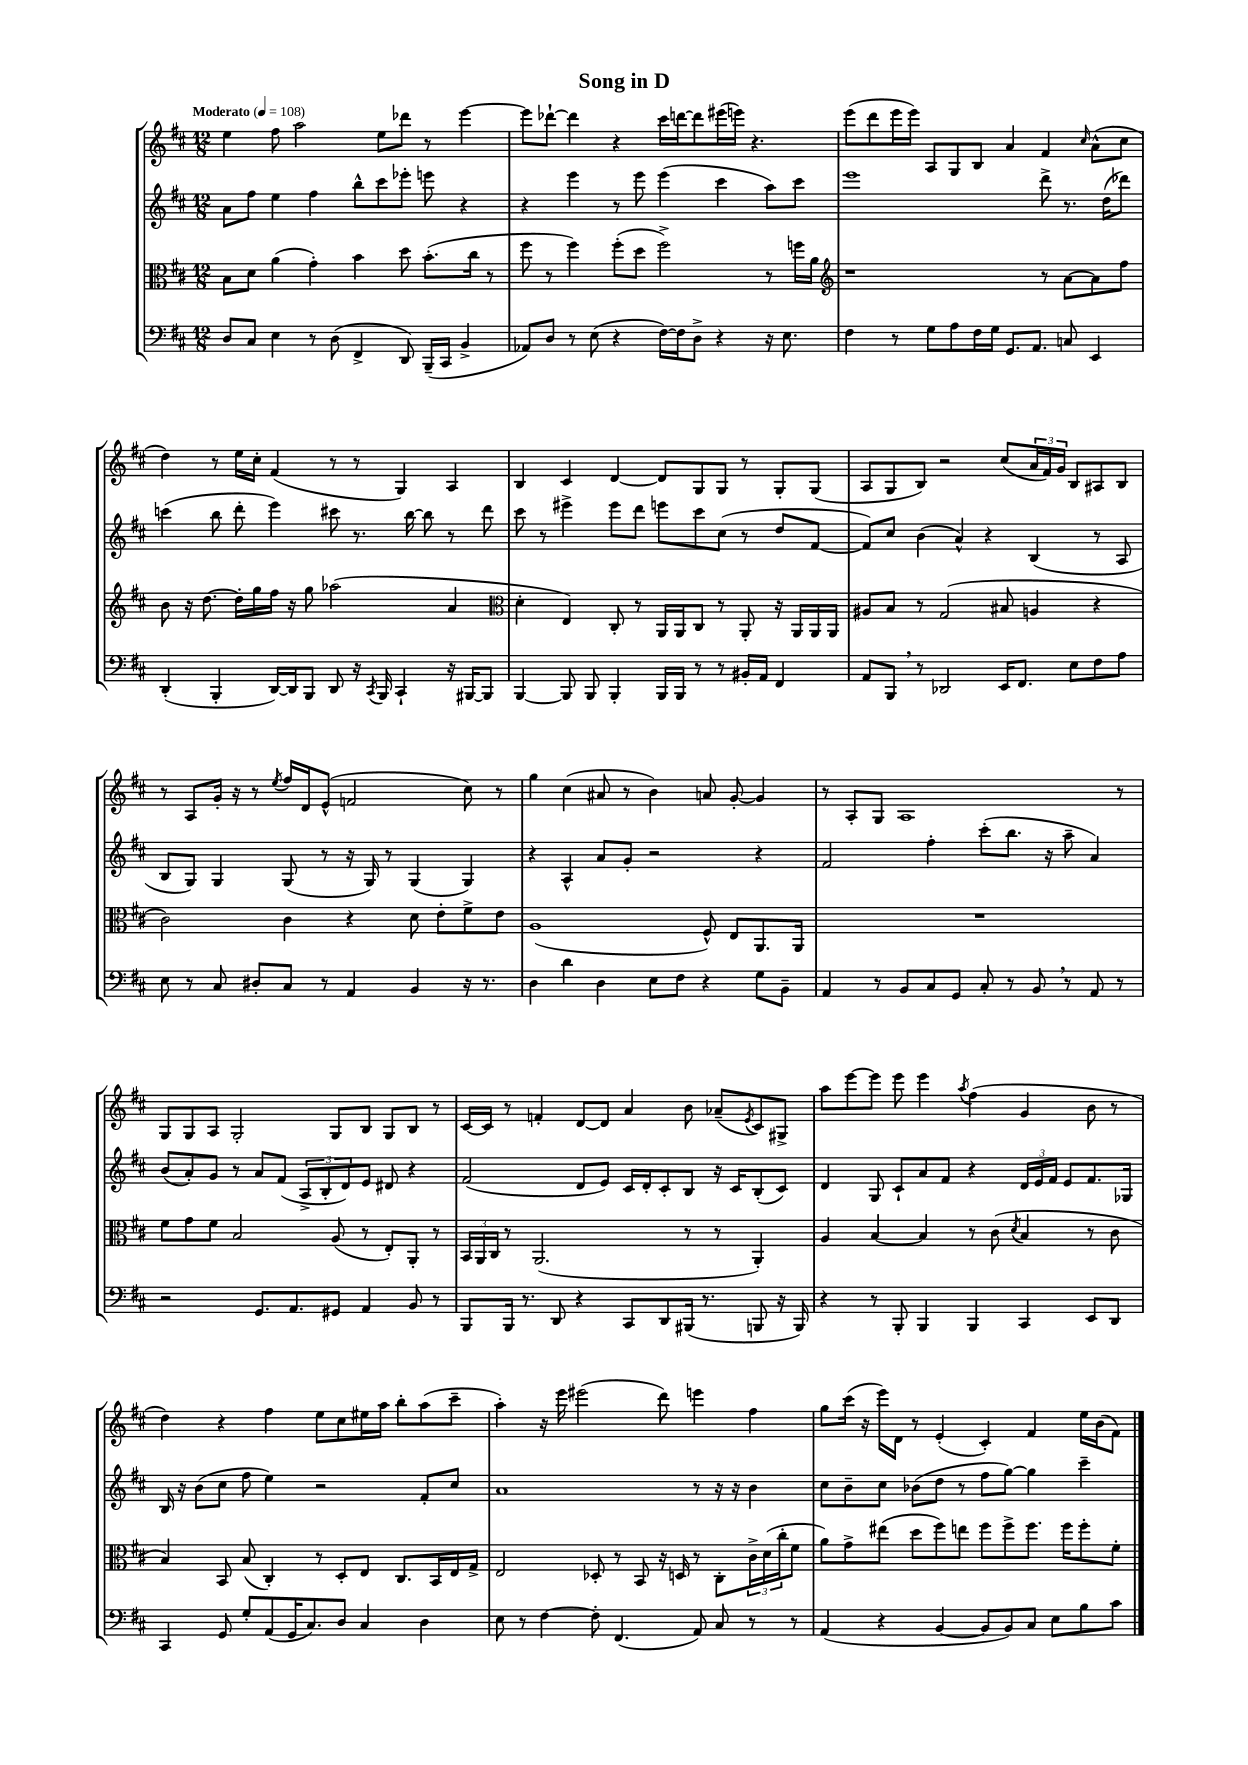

**kern	**kern	**kern	**kern
*staff4	*staff3	*staff2	*staff1
*clefF4	*clefC3	*clefG2	*clefG2
*k[f#c#]	*k[f#c#]	*k[f#c#]	*k[f#c#]
*M12/8	*M12/8	*M12/8	*M12/8
*MM108	*MM108	*MM108	*MM108
8D	8B	8a	4ee
8C#	8d	8ff#	.
4E	(4a	4ee	8ff#
.	.	.	2aa
8r	4g')	4ff#	.
(8D	.	.	.
4FF#^	4b	8bb^^	.
.	.	8ccc#	8ee
8DD)	8dd	8eee-'	8ddd-
(16BBB~	(8.b'	8eee	8r
16CC#	.	.	.
4BB^	.	4r	[4eee
.	16cc#	.	.
.	8r	.	.
=	=	=	=
8AA-)	8ff#	4r	8eee]
8D	8r	.	[8ddd-`
8r	4ff#)	4eee	4ddd-]
(8E	.	.	.
4r	(8ff#'	8r	4r
.	8dd	8eee	.
[16F#)	2ff#^)	(4eee	16ccc#
16F#]	.	.	[16ddd
8D^	.	.	8ddd]
4r	.	4ccc#	(16eee#
.	.	.	16eee)
.	.	.	4.r
16r	8r	8aa)	.
8.E	.	.	.
.	16ff	8ccc#	.
.	16a	.	.
=	=	=	=
*	*clefG2	*	*
4F#	1r	1eee	(8eee
.	.	.	8ddd
8r	.	.	16eee
.	.	.	16eee)
8G	.	.	8A
8A	.	.	8G
16F#	.	.	8B
16G	.	.	.
8.GG	.	.	4a
8.AA	.	.	.
.	8r	8ddd^	4f#
8C	[8a	8.r	.
.	.	.	16qqcc#
4EE	8a]	.	(8a^^
.	.	(16dd	.
.	8ff#	8ddd-)	8cc#
=	=	=	=
(4DD'	8b	(4ccc	4dd)
.	16r	.	.
.	[8.dd	.	.
4BBB'	.	8bb	8r
.	16dd']	8ddd'	16ee
.	16gg	.	16cc#'
[16DD)	16ff#	4eee)	(4f#
16DD]	16r	.	.
8BBB	8gg	.	.
8DD	(2aa-	8ccc#	8r
16r	.	8.r	8r
8qCC#	.	.	.
16BBB	.	.	.
4CC#`	.	.	4G)
.	.	[16bb	.
.	.	8bb]	.
16r	4a	8r	4A
[16BBB#	.	.	.
8BBB#]	.	8ddd	.
=	=	=	=
*	*clefC3	*	*
[4BBB	4d'	8ccc#	4B
.	.	8r	.
8BBB]	4E)	4eee#^	4c#
8BBB	.	.	.
4BBB'	8C#'	8eee#	[4d
.	8r	8ddd	.
16BBB	16AA	8eee	8d]
16BBB	16AA	.	.
8r	8C#	8ccc#	8G
8r	8r	(8cc#	8G
16BB#'	8AA'	8r	8r
16AA	.	.	.
4FF#	16r	8dd	8G'
.	16AA	.	.
.	16AA	[8f#	(8G
.	16AA	.	.
=	=	=	=
8AA	8A#	8f#])	8A
8BBB	8B	8cc#	8G
8r	8r	(4b	8B)
2DD-	(2G	.	2r
.	.	4a^^)	.
.	.	4r	.
16EE	8B#	.	(8cc#
8.FF#	.	.	.
.	4A	(4B	24a
.	.	.	24f#)
.	.	.	24g
8E	.	.	8B
8F#	4r	8r	8A#
8A	.	8A	8B
=	=	=	=
8E	2c#)	8B	8r
8r	.	8G)	8A
8C#	.	4G	16g'
.	.	.	16r
8D#'	.	.	8r
.	.	.	8qee
8C#	4c#	(8G	16ff#
.	.	.	16d
8r	.	8r	(8e^^
4AA	4r	16r	2f
.	.	16G)	.
.	.	8r	.
4BB	8d	(4G	.
.	8e'	.	.
16r	8f#^	4G)	8cc#)
8.r	.	.	.
.	8e	.	8r
=	=	=	=
4D	(1A	4r	4gg
4d	.	4A^^	(4cc#
4D	.	8a	8a#
.	.	8g'	8r
8E	.	2r	4b)
8F#	.	.	.
4r	8F#^^)	.	8a
.	8E	.	[8g'
8G	8.AA	4r	4g]
8BB~	.	.	.
.	16AA	.	.
=	=	=	=
4AA	1.r	2f#	8r
.	.	.	8A'
8r	.	.	8G
8BB	.	.	1A
8C#	.	4ff#'	.
8GG	.	.	.
8C#'	.	(8ccc#'	.
8r	.	8.bb	.
8BB	.	.	.
.	.	16r	.
8r	.	8aa~	.
8AA	.	4a)	.
8r	.	.	8r
=	=	=	=
2r	8f#	(8b	8G
.	8g	8a')	8G
.	8f#	8g	8A
.	2B	8r	2G'
8.GG	.	8a	.
.	.	(8f#	.
8.AA	.	.	.
.	.	12A^	.
.	.	12B'	.
8GG#	(8A	.	8G
.	.	12d)	.
4AA	8r	8e	8B
.	8E')	8d#	8G
8BB	8AA'	4r	8B
8r	8r	.	8r
=	=	=	=
8BBB	24BB	(2f#	[16c#
.	24AA	.	.
.	.	.	16c#]
.	24C#	.	.
16BBB	8r	.	8r
8.r	.	.	.
.	(2.AA	.	4f'
8DD	.	.	.
4r	.	8d	[8d
.	.	8e)	8d]
8CC#	.	16c#	4a
.	.	16d'	.
8DD	.	8c#'	.
(16BBB#	8r	8B	8b
8.r	.	.	.
.	8r	16r	(8a-~
.	.	16c#	.
.	.	.	8qe
8BBB	4AA')	(8B'	8c#)
16r	.	8c#)	8G#^
16BBB)	.	.	.
=	=	=	=
4r	4A	4d	8aa
.	.	.	[8eee
8r	[4B	8G	8eee]
8BBB'	.	8c#`	8eee
4BBB	4B]	8a	4eee
.	.	8f#	.
.	.	.	8qaa
4BBB	8r	4r	(4ff#
.	(8c#	.	.
.	8qd	.	.
4CC#	4B	24d	4g
.	.	24e	.
.	.	24f#	.
.	.	8e	.
8EE	8r	8.f#	8b
8DD	8c#	.	8r
.	.	16G-	.
=	=	=	=
4CC#	4B)	16B	4dd)
.	.	16r	.
.	.	(8b	.
8GG	8BB	8cc#	4r
8G'	(8B	8ff#	.
(8AA	4C#')	4ee)	4ff#
16GG	.	.	.
8.C#)	.	.	.
.	8r	2r	8ee
8D	8D'	.	8cc#
4C#	8E	.	16ee#
.	.	.	16aa
.	8.C#	.	8bb'
4D	.	8f#'	(8aa
.	16BB	.	.
.	16E	8cc#	8ccc#~
.	16G^	.	.
=	=	=	=
8E	2E	1a	4aa')
8r	.	.	.
[4F#	.	.	16r
.	.	.	16eee
.	.	.	(2eee#
8F#']	8D-'	.	.
(4.FF#	8r	.	.
.	8BB	.	.
.	16r	.	8ddd)
.	16D	.	.
8AA)	8r	8r	4eee
8C#	8C#'	16r	.
.	.	16r	.
8r	24c#^	4b	4ff#
.	(24d	.	.
.	24cc#'	.	.
8r	8f#	.	.
=	=	=	=
(4AA	8a)	8cc#	8gg
.	8g^	8b~	(16ccc#
.	.	.	16r
4r	(8ee#	8cc#	16eee)
.	.	.	16d
.	8dd	(8b-	8r
[4BB	8ff#)	8dd	(4e'
.	8ee	8r	.
8BB]	8ff#	8ff#	4c#')
8BB)	8ff#^	[8gg)	.
8C#	8.ff#	4gg]	4f#
8E	.	.	.
.	16ff#	.	.
8B	8ff#'	4ccc#~	16ee
.	.	.	(16b
8c#	8f#'	.	8f#)
==	==	==	==
*-	*-	*-	*-
